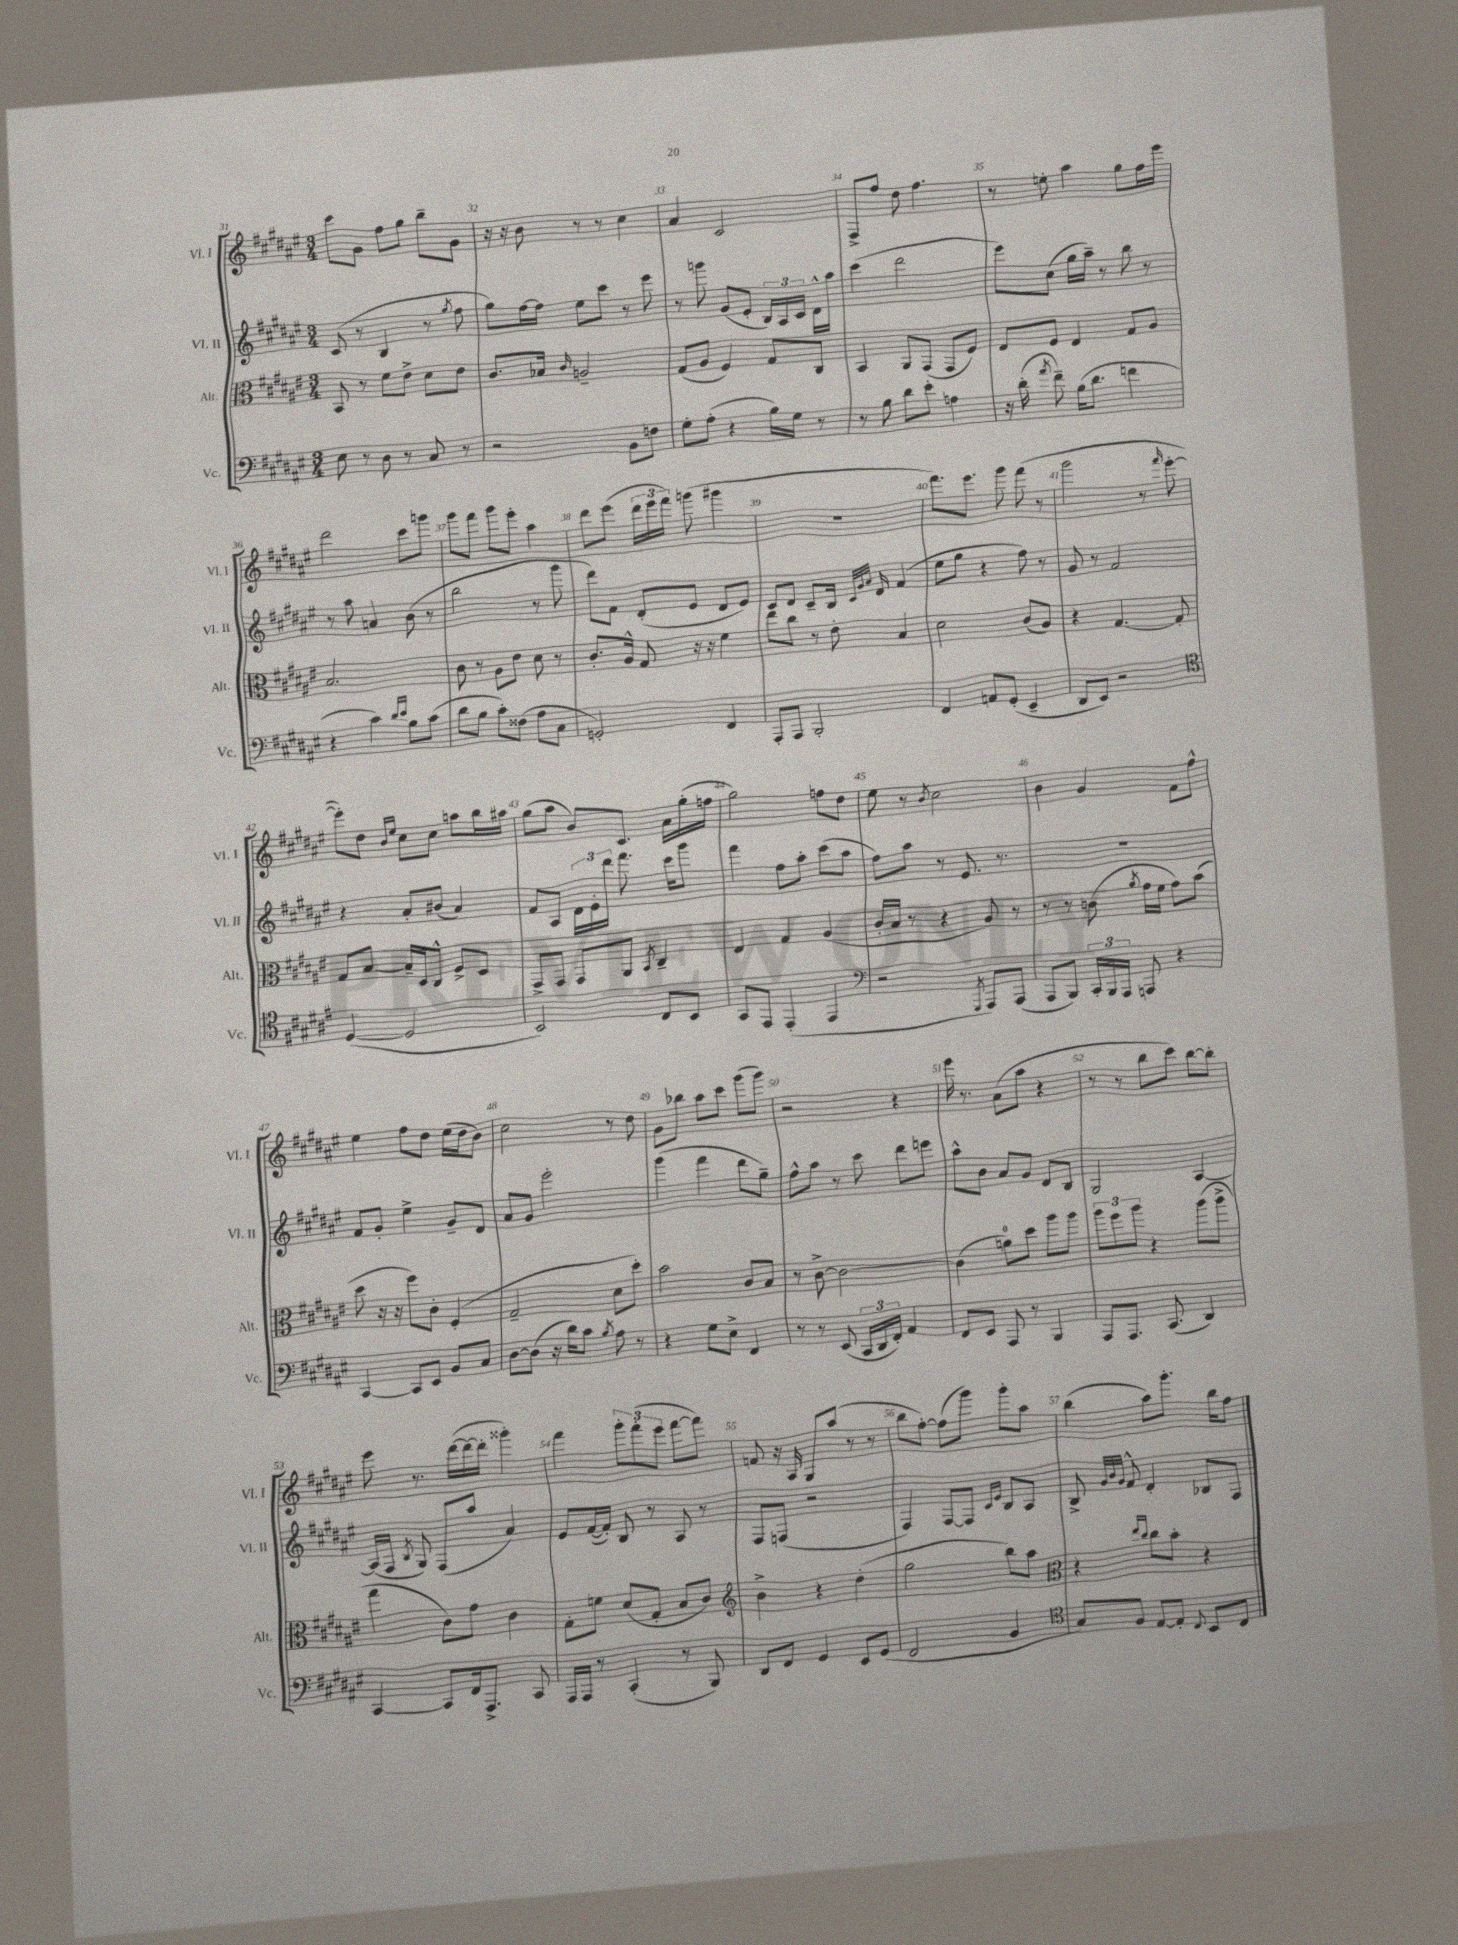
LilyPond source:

<<
\new StaffGroup <<
\new Staff = "s0" \with { instrumentName = "Vl. I" shortInstrumentName = "Vl. I" } {
    \clef treble \key fis \major \numericTimeSignature \time 3/4
    \autoBeamOff cis'''8[ gis'8] fis''8[ gis''8] b''8[-- gis'8] |
    r16 r16 b'8 r8 r8 cis''4 |
    ais'4 cis'2 |
    fis8[-> fis''8] dis''8 fis''4. |
    r8 e''8-. ais''4 gis''8[ fis''16 eis'''16] |
    dis'''2 cis'''8[ g'''8] |
    gis'''8[ fis'''8] gis'''8[ eis'''8]-. ais''4 |
    dis'''8[ eis'''8]( \tuplet 3/2 { dis'''16[ eis'''16 fis'''16]) } g'''8( gis'''4 |
    R2. |
    fis'''8.[) eis'''8.] gis'''8 fis'''8( r8 |
    gis'''2 r8 \grace { fis'''16 } eis'''8~-. |
    eis'''8[-.) dis''8] \grace { b'16[ eis''16] } cis''8[ cis''8] a''8[ b''16 ais''16] |
    gis''8[( ais''8] b'8[) cis'8.] ais'16[ gis''16-.( f''16] |
    gis''2) f''8[ dis''8] |
    eis''8 r8 \acciaccatura { b'8 } cis''2 |
    b'4 gis'4 fis'8[ fis''8]-^ |
    eis''4 fis''8[ dis''8] eis''16[( dis''16 b'8]) |
    cis''2 r8 dis''8 |
    gis'8[ bes''8] ais''8[ cis'''8] gis'''8[( gis'''8]) |
    r2 r4 |
    eis'''16 r8. ais'8[( ais''8] r4 |
    r8 r8 b''8[ cis'''8]) b''8[~ b''8]-. |
    eis'''8 r8. dis'''16[~( dis'''16~ dis'''16]-. gisis'''4-.) |
    fis'''4 \tuplet 3/2 { gis'''8[-. fis'''8-.( eis'''8] } fis'''8[~ fis'''8]) |
    f'8 r16 ais16 gis8[ ais''8]( r8 r8 |
    b''8[ fis''8]~-.) fis''8[( gis'''8]) gis'''8[-. ais''8] |
    b''4( ais''8[) gis'''8.]-. b''16[ fis''8] \bar "|." |
}
\new Staff = "s1" \with { instrumentName = "Vl. II" shortInstrumentName = "Vl. II" } {
    \clef treble \key fis \major \numericTimeSignature \time 3/4
    \autoBeamOff cis'8( r8 b4 r8 \acciaccatura { gis''8 } fis''8 |
    gis''8[) fis''16~ fis''16] eis''8[ cis'''8] r8 eis'''8 |
    r8 g'''8 gis'8[( eis'8]-. \tuplet 3/2 { b16[) ais16 cis'16] } dis'16[-^ ais''16] |
    cis'''4( dis'''2 |
    eis'''8[) cis''8]( gis''16[ ais''16]--) r8 b''8 r8 |
    r8 ais''8 a'4 b'8( r8 |
    b''2 r8 gis'''8 |
    dis'''8[) fis'8] dis'8[-.( eis'8] dis'8[ eis'8]) |
    cis'8[ dis'8] cis'8[-- b16] \grace { cis'32[ gis'32 ais'32] } dis'16 fis'4( |
    eis''8[ gis''8] r4 fis''8) r8 |
    gis'8 r8 fis'2 |
    r4 ais'8[-. bis'8]( ais'4) |
    fis'8[ ais8] \tuplet 3/2 { dis'16[ eis'16-. dis'''16] } fis'''8. cis'''16[ gis'''8] |
    fis'''4 fis''8[ ais''8]-. cis'''8[( ais''8] |
    fis''8[) ais''8] r8 eis'8. r8. |
    R2. |
    fis'8[ gis'8]-. eis''4-> gis'8[-- dis'8] |
    ais'8[ gis'8] eis'''2-. |
    gis'''4( fis'''4 dis'''8[ gis''8]--) |
    fis''8[-^ ais''8] r8 cis'''8 dis'''8[ e'''8] |
    ais''8[-^ b'8] ais'8[ gis'8] dis'8[ b8] |
    gis2 ais4~ |
    ais16[( fis16] \acciaccatura { b8 } gis8) fis8[( ais''8] ais'4) |
    eis'8[ fis'16~( fis'16]-.) b8 r8 ais8 r8 |
    fis8[ f8]( r2 |
    fis4) fis8[~ fis8] \grace { cis'16[ eis'16] } b8[ ais8] |
    b8-> \grace { gis'32[ b'32 gis'32] } fis'8-^ dis'4-. bes8[ fis8] \bar "|." |
}
\new Staff = "s2" \with { instrumentName = "Alt." shortInstrumentName = "Alt." } {
    \clef alto \key fis \major \numericTimeSignature \time 3/4
    \autoBeamOff b,8 r8 fis'8[ eis'8]-> dis'8[ eis'8] |
    cis'8.[ bes16] \grace { cis'16 } a2-- |
    gis8[( ais8] fis4) gis8[ cis8] |
    b,4 ais,8[ gis,8]( gis,8[ fis8]) |
    eis8[ fis8] eis4 gis8[ ais8] |
    b2. |
    cis'8 r8 ais8[ eis'8] dis'8 r8 |
    cis'8.[-. ais16]-^ gis8 r16 r16 fis'4 |
    eis''8[ cis''8] r8 eis'8-. b4 |
    dis'2 cis'8[( ais8]) |
    r4 gis4.~ gis8-. |
    gis8[ b8]~ b16[-- dis16 cis8]-^ fis8[-> dis8] |
    gis,8[-> gis,8] gis,8[ ais,8] \acciaccatura { b,8 } cis4-- |
    eis4 gis4 ais4( |
    cis'16[-. b16] r8 r4 ais8) r8 |
    r8 r8 c'8( \acciaccatura { ais'8 } gis'16[ fis'16] gis'8[) b'8]( |
    dis''8 r16 r16 fis''8[) cis'8]-. fis4-.( |
    gis2-- dis'8[ dis''8]-.) |
    b'2 cis'8[ b8] |
    r8 cis'8~-> cis'2~ |
    cis'4( a'8[-0) dis''8] ais''8[ ais''8] |
    \tuplet 3/2 { ais''8[ fis''8 ais''8] } r4 ais''8[( ais''8]-> |
    gis''4 cis'8[) gis'8] cis'4 |
    gis8[-. f'8] dis'8[( gis8]-. b8[ cis'8]) |
    \clef treble b'4-> r4 dis''4-.( |
    gis''2 b''8[) ais''8] |
    \clef alto r4 \grace { eis''16[ cis''16] } cis''8[ b'8]-. r4 \bar "|." |
}
\new Staff = "s3" \with { instrumentName = "Vc." shortInstrumentName = "Vc." } {
    \clef bass \key fis \major \numericTimeSignature \time 3/4
    \autoBeamOff eis8 r8 dis8 r8 cis8 r8 |
    r2 b,8[ f8] |
    gis8[-. ais8]-.( r4 b16[) gis16] r8 |
    r8 b8 dis'8[ eis'8]-. a4 |
    r16 dis'16-.( \acciaccatura { ais'8 } fis'8--) b16[( dis'8.] f'4 |
    r4 cis'4) \grace { dis'16[ eis'16] } b8[ cis'8]( |
    dis'8[ b8] cis'8[-.) fisis8]( ais8[ cis8] |
    g,2-.) fis,4 |
    ais,,8[-. ais,,8] b,,2-. |
    fis,4 a,8[ gis,8]-.( eis,4-- |
    dis,8[ eis,8]) r2 |
    \clef tenor dis4~( dis2 |
    b,2) cis8[ b,8] |
    gis,8[ eis,8] eis,4-.( eis,4 |
    \clef bass r2 \acciaccatura { gis,,8 } ais,,8[) ais,,8]( |
    ais,,8[ b,,8]) \tuplet 3/2 { cis,16[-. b,,16 ais,,16] } a,,8 r4 |
    cis,4~ cis,8[ eis,8] b,8[ cis8] |
    dis8[~ dis8]( r16 dis'16[) cis'8] \acciaccatura { b8 } ais8 r8 |
    r4 gis8[ eis8]-> fis,4 |
    r8 r8 eis,8( \tuplet 3/2 { cis,16[ dis,16 fis,16]-.) } ais,4 |
    fis,8[ eis,8] ais,,8 r8 b,,4 |
    ais,,8[ ais,,8.] cis,8.( dis,4) |
    cis,4~ cis,8[ fis,16 ais,,8.]-> cis,8 |
    ais,,16[ ais,,16] r8 cis,4-.( r8 b,,8) |
    dis,8[ fis,8] gis,4 eis,8[ gis,8]( |
    fis,2 b,4 |
    \clef tenor gis8[) fis8] eis8[~ eis8]-. \appoggiatura { cis8 } b,8[ cis8] \bar "|." |
}
>>
>>
\layout { \context { \Score currentBarNumber = #31 \override BarNumber.break-visibility = ##(#f #t #t) barNumberVisibility = #all-bar-numbers-visible } }
